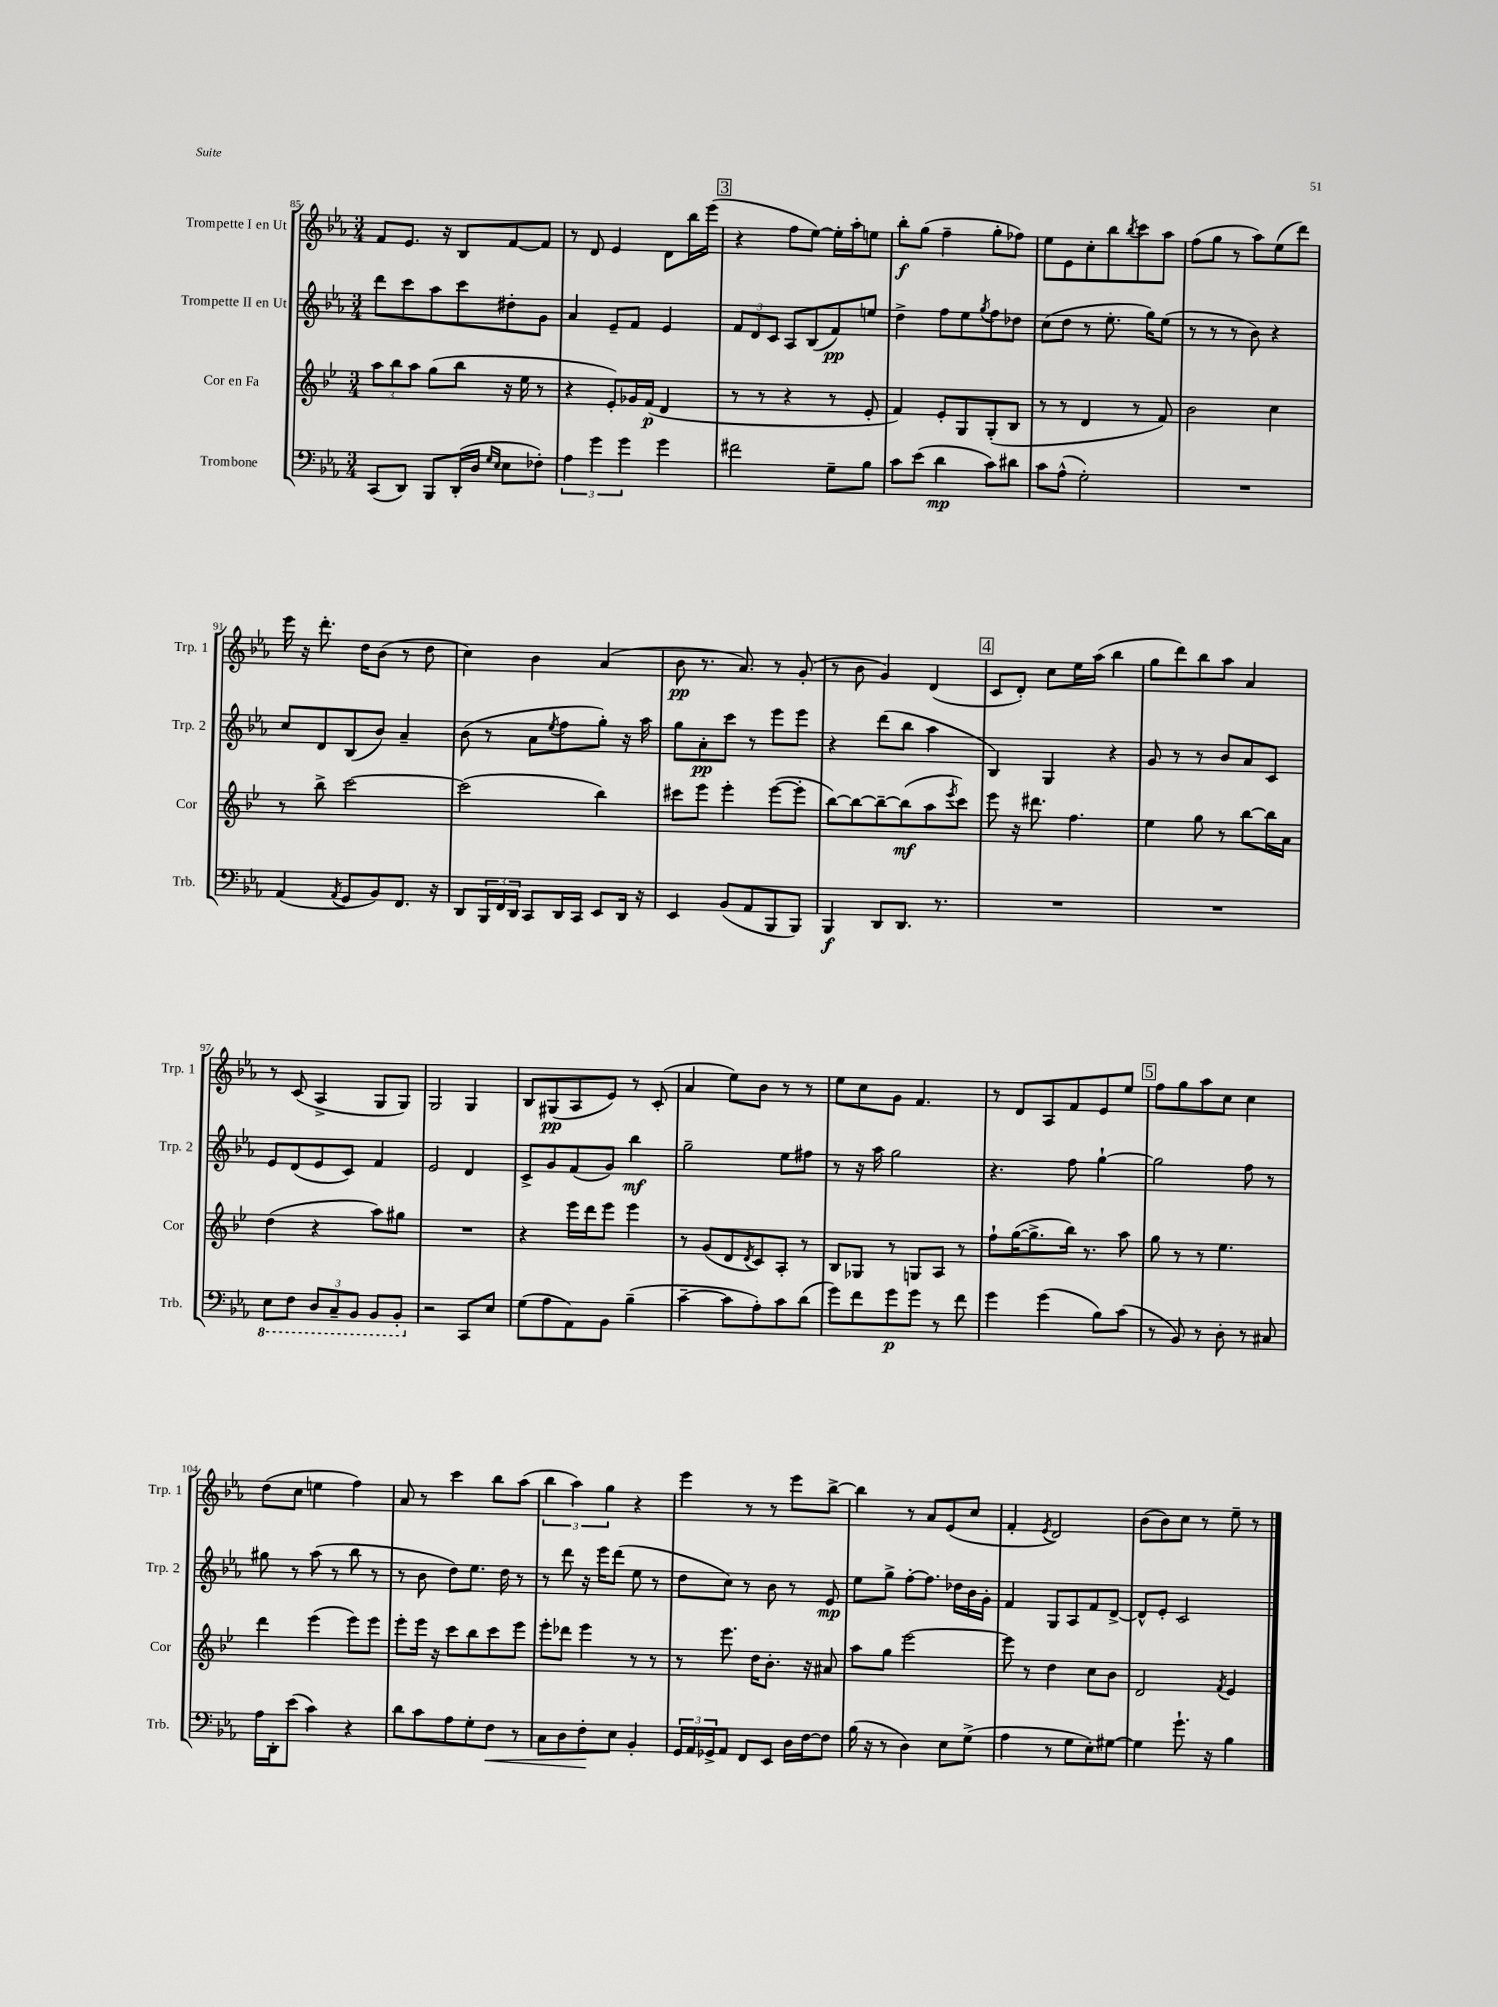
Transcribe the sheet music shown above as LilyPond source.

<<
\new StaffGroup <<
\new Staff = "s0" \with { instrumentName = "Trompette I en Ut" shortInstrumentName = "Trp. 1" } {
    \clef treble \key ees \major \numericTimeSignature \time 3/4
    f'8 ees'8. r16 bes8 f'8~ f'8 |
    r8 d'8 ees'4 d'8 bes''16 ees'''16( |
    \mark \markup { \box "3" } r4 f''8 ees''8~) ees''16-. aes''16-. e''8 |
    bes''8-.\f g''8( f''4-- g''8-. fes''8) |
    ees''8 ees'8 c''8-. bes''8 \acciaccatura { bes''8 } c'''8 aes''8 |
    f''8( g''8 r8 aes''8) ees''8( d'''8) |
    ees'''16 r16 d'''8.-. d''16 bes'8( r8 d''8 |
    c''4) bes'4 aes'4( |
    bes'8\pp r8. aes'8.) r8 g'8-.( |
    r8 bes'8 g'4) d'4( |
    \mark \markup { \box "4" } c'8 d'8-.) c''8 ees''16 aes''16( bes''4 |
    g''8 d'''8) bes''8 aes''8 aes'4 |
    r8 c'8( aes4-> g8 g8) |
    g2 g4 |
    bes8 gis8\pp( aes8 ees'8) r8 c'8-.( |
    aes'4 ees''8) bes'8 r8 r8 |
    ees''8 c''8 g'8 f'4. |
    r8 d'8 aes8 f'8 ees'8 ees''8 |
    \mark \markup { \box "5" } f''8 g''8 aes''8 c''8 c''4 |
    d''8( c''8 e''4 f''4) |
    aes'8 r8 c'''4 bes''8 aes''8( |
    \tuplet 3/2 { bes''4 aes''4) g''4 } r4 |
    ees'''4 r8 r8 ees'''8 bes''8~-> |
    bes''4 r8 aes'8 ees'8( c''8 |
    f'4-. \acciaccatura { ees'8 } d'2) |
    bes'8( bes'8) c''8 r8 ees''8-- r8 \bar "|." |
}
\new Staff = "s1" \with { instrumentName = "Trompette II en Ut" shortInstrumentName = "Trp. 2" } {
    \clef treble \key ees \major \numericTimeSignature \time 3/4
    d'''8 c'''8 aes''8 c'''8 dis''8-. g'8 |
    aes'4 ees'8-- f'8 ees'4 |
    \mark \markup { \box "3" } \tuplet 3/2 { f'8 d'8 c'8 } aes8 bes8( f'8\pp) e''8 |
    d''4-> f''8 ees''8 \acciaccatura { g''8 } f''8 des''8 |
    c''8( d''8 r8 ees''8.-. g''16) ees''8( |
    r8 r8 r8 bes'8) r4 |
    c''8 d'8 bes8( bes'8) aes'4-- |
    bes'8( r8 aes'8 \acciaccatura { ees''8 } f''8 g''8-.) r16 aes''16 |
    g''8 aes'8-.\pp c'''8 r8 ees'''8 ees'''8 |
    r4 d'''8( bes''8 aes''4 |
    \mark \markup { \box "4" } bes4) g4 r4 |
    g'8 r8 r8 bes'8 aes'8 c'8 |
    ees'8 d'8( ees'8 c'8) f'4 |
    ees'2 d'4 |
    c'8-> g'8 f'8( g'8) bes''4\mf |
    g''2-- ees''8 fis''8 |
    r8 r16 aes''16 g''2 |
    r4. f''8 g''4~-! |
    \mark \markup { \box "5" } g''2 f''8 r8 |
    gis''8 r8 aes''8( r8 bes''8 r8 |
    r8 bes'8 d''8) ees''8. d''16 r8 |
    r8 d'''8 r16 ees'''16 d'''8( ees''8 r8 |
    d''8 c''8) r8 bes'8 r8 ees'8\mp |
    ees''8 g''8-> f''8~-. f''8. des''16 bes'16 g'16-. |
    f'4 g8 aes8 f'8 d'8~-> |
    d'8-^ ees'8-. c'2 \bar "|." |
}
\new Staff = "s2" \with { instrumentName = "Cor en Fa" shortInstrumentName = "Cor" } {
    \clef treble \key bes \major \numericTimeSignature \time 3/4
    \tuplet 3/2 { a''8 bes''8 a''8 } g''8( bes''8 r16 ees''16 r8 |
    r4 ees'8-.) ges'16 f'16\p( d'4 |
    \mark \markup { \box "3" } r8 r8 r4 r8 ees'8-. |
    f'4) ees'8-. g8 g8-.( bes8 |
    r8 r8 d'4 r8 f'8) |
    bes'2 c''4 |
    r8 bes''8-> c'''2~ |
    c'''2( bes''4) |
    cis'''8 ees'''8 ees'''4-. ees'''8~( ees'''8-. |
    bes''8~) bes''8~ bes''8~-- bes''8\mf( a''8 \acciaccatura { ees'''8 } c'''8) |
    \mark \markup { \box "4" } ees'''8 r16 dis'''8. f''4. |
    ees''4 g''8 r8 bes''8~ bes''16 a'16 |
    d''4( r4 a''8) gis''8 |
    R2. |
    r4 ees'''16 d'''16 ees'''8 ees'''4 |
    r8 g'8( d'8 \acciaccatura { d'8 } c'8) a8-. r8 |
    bes8 ges8 r8 g8 a8 r8 |
    f''8-! g''16~( g''8.-> bes''16) r8. a''8 |
    \mark \markup { \box "5" } g''8 r8 r8 ees''4. |
    d'''4 ees'''4( ees'''8) ees'''8 |
    ees'''8-. ees'''16 r16 c'''8 bes''8 c'''8 ees'''8 |
    ees'''8-. des'''8 ees'''4 r8 r8 |
    r8 ees'''8. d''16 bes'8.-. r16 ais'8 |
    a''8 g''8 ees'''2~ |
    ees'''8 r8 d''4 c''8 bes'8 |
    d'2 \acciaccatura { f'8 } ees'4 \bar "|." |
}
\new Staff = "s3" \with { instrumentName = "Trombone" shortInstrumentName = "Trb." } {
    \clef bass \key ees \major \numericTimeSignature \time 3/4
    c,8( d,8) bes,,8 d,16-.( d16 \grace { g16 ees16 } ees8 fes8-.) |
    \tuplet 3/2 { aes4 g'4 g'4 } g'4 |
    \mark \markup { \box "3" } fis'2 g8-- bes8 |
    c'8 ees'8( d'4\mp c'8) dis'8 |
    c'8 aes8-^( g2-.) |
    R2. |
    aes,4( \acciaccatura { aes,8 } g,8 bes,8) f,8. r16 |
    d,8 \tuplet 3/2 { bes,,16 f,16 d,16 } c,8 d,16 c,16 ees,8 d,16 r16 |
    ees,4 bes,8( aes,8 bes,,8 bes,,8) |
    bes,,4\f d,8 d,8. r8. |
    \mark \markup { \box "4" } R2. |
    R2. |
    \ottava #-1 ees,8 f,8 \tuplet 3/2 { d,8 c,8-- bes,,8 } bes,,8 bes,,8-. \ottava #0 |
    r2 c,8 ees8 |
    g8( aes8 aes,8) bes,8 bes4--( |
    c'4~-- c'8 aes8-.) c'8 d'8( |
    g'8) f'8 g'8\p g'8 r8 f'8 |
    g'4 g'4( bes8) c'8( |
    \mark \markup { \box "5" } r8 bes,8) r8 d8-. r8 cis8 |
    aes16 d,16-. ees'8( c'4) r4 |
    d'8 c'8 aes8 g8-. f8\< r8 |
    c8 d8 f8-.\! ees8 bes,4-. |
    \tuplet 3/2 { g,16 aes,16 ges,16-> } aes,8 f,8 ees,8 d16 f16~ f8 |
    bes16( r16 r8 d4) ees8 g8->( |
    aes4 r8 g8 ees8-.) gis8~ |
    gis4 g'8.-! r16 bes4 \bar "|." |
}
>>
>>
\layout { \context { \Score currentBarNumber = #85 } }
